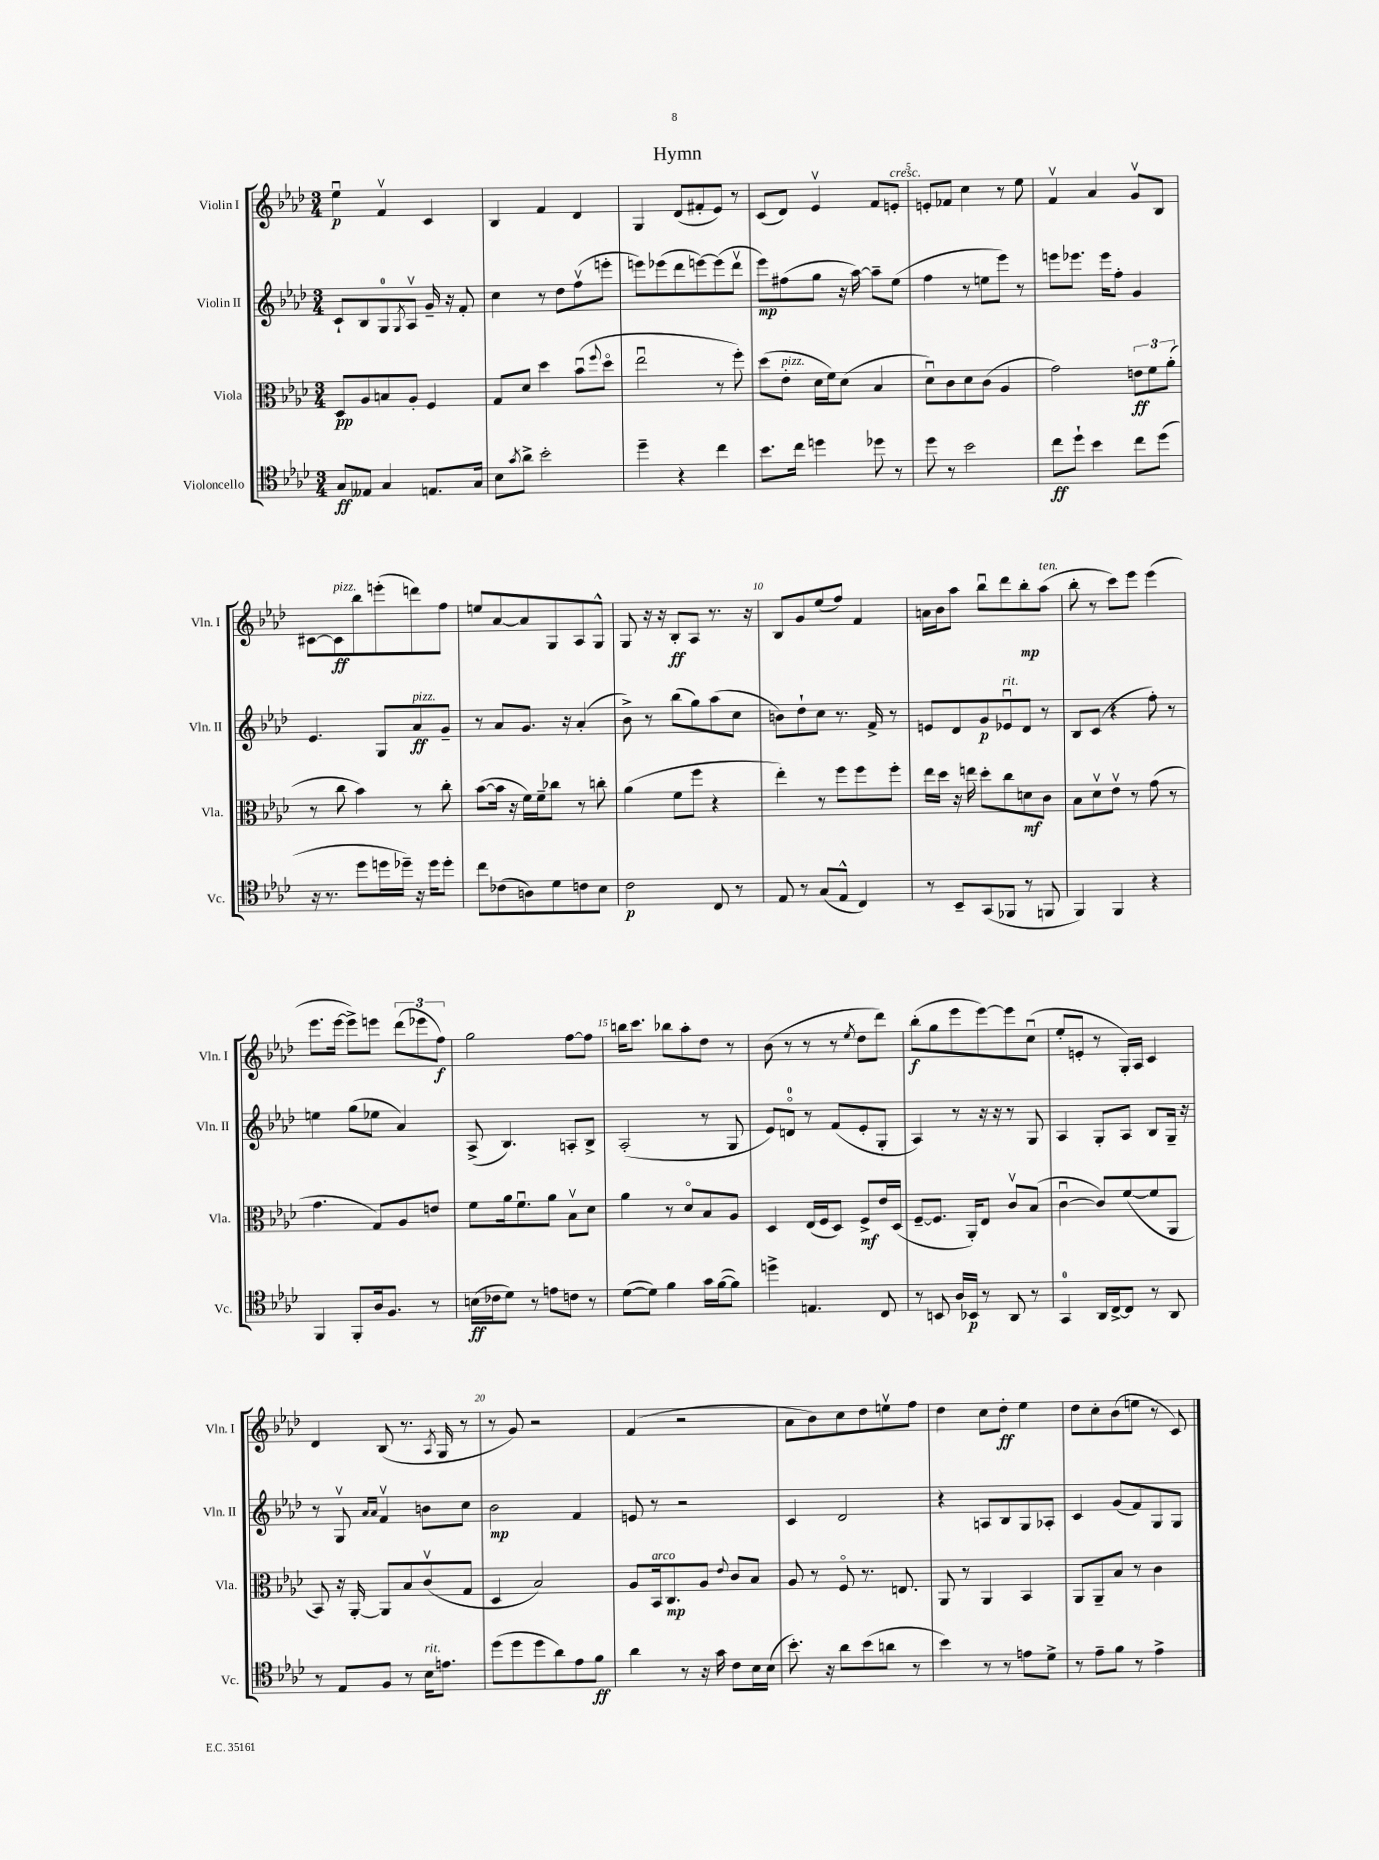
\header { title = "Hymn" }
<<
\new StaffGroup <<
\new Staff = "s0" \with { instrumentName = "Violin I" shortInstrumentName = "Vln. I" } {
    \clef treble \key aes \major \numericTimeSignature \time 3/4
    ees''4\downbow\p f'4\upbow c'4 |
    bes4 f'4 des'4 |
    g4 des'8( fis'8-. ees'8) r8 |
    c'8( des'8) ees'4\upbow f'8 e'8-.^\markup { \italic "cresc." } |
    e'8-. fes'8 c''4 r8 ees''8 |
    f'4\upbow aes'4 g'8\upbow bes8 |
    cis'8~ cis'8\ff^\markup { \italic "pizz." } bes''8 e'''8-.( d'''8) f''8 |
    e''8 aes'8~ aes'8 g8 aes8 g8-^ |
    g8 r16 r16 bes8-.\ff aes8 r8. r16 |
    bes8 g'8 ees''8( f''8) f'4 |
    a'16 bes'16 aes''8 bes''8\downbow des'''8 bes''8-.\mp aes''8^\markup { \italic "ten." }( |
    bes''8-. r8 c'''8) ees'''8 ees'''4( |
    ees'''8. ees'''16~ ees'''8->) e'''8 \tuplet 3/2 { des'''8( ees'''8 f''8\f) } |
    g''2 f''8~ f''8 |
    b''16 c'''8. bes''8 aes''8-. des''8 r8 |
    bes'8( r8 r8 r8 \acciaccatura { ees''8 } des''8 des'''8) |
    bes''8-.\f( g''8 ees'''8 ees'''8~) ees'''8 c''8\downbow( |
    ees''8-. e'8-. r8 g16-.) aes16 c'4 |
    des'4 bes8( r8. \acciaccatura { aes8 } g16 r8 |
    r8 g'8) r2 |
    f'4( r2 |
    aes'8 bes'8) c''8 des''8 e''8\upbow f''8 |
    des''4 c''8 des''8-.\ff ees''4 |
    des''8 c''8-. bes'8( e''8 r8 c'8) \bar "|." |
}
\new Staff = "s1" \with { instrumentName = "Violin II" shortInstrumentName = "Vln. II" } {
    \clef treble \key aes \major \numericTimeSignature \time 3/4
    c'8-! bes8 g8-0 \acciaccatura { g8 } aes8\upbow g'16-- r16 f'8-. |
    c''4 r8 des''8 f''8\upbow( e'''8-. |
    e'''8) ees'''8( des'''8 e'''8~) e'''8( des'''8\upbow |
    ees'''8\mp) fis''8( g''8 r16 aes''16~) aes''8-- ees''8( |
    f''4 r8 e''8 ees'''8) r8 |
    e'''8 ees'''8. ees'''16 f''8-. g'4 |
    ees'4. g8 aes'8\ff^\markup { \italic "pizz." } g'8-- |
    r8 aes'8 g'8. r16 aes'4-.( |
    bes'8->) r8 bes''8( g''8) aes''8( c''8 |
    b'8) des''8-! c''8 r8. f'16-> r8 |
    e'8 des'8 g'8\p ees'8\downbow^\markup { \italic "rit." } des'8 r8 |
    bes8 c'8( r4 f''8-.) r8 |
    e''4 g''8( ees''8 aes'4) |
    aes8->( bes4.) a8-. bes8-> |
    aes2-.( r8 g8 |
    ees'8) d'8-0\flageolet r8 f'8( ees'8-. g8-. |
    aes4) r8 r16 r16 r8 g8 |
    aes4 g8-. aes8 bes8 g16-- r16 |
    r8 g8\upbow \grace { aes'16 aes'16 } f'4\upbow b'8 c''8 |
    bes'2\mp f'4 |
    e'8 r8 r2 |
    c'4 des'2 |
    r4 a8 bes8 g8 aes8-. |
    c'4 g'8( f'8) g8 g8 \bar "|." |
}
\new Staff = "s2" \with { instrumentName = "Viola" shortInstrumentName = "Vla." } {
    \clef alto \key aes \major \numericTimeSignature \time 3/4
    des8\pp aes8 b8 aes8-. f4 |
    g8 des'8 des''4 bes'8\downbow( \appoggiatura { f''8 } des''8\flageolet |
    ees''2\downbow r8 f''8-.) |
    des''8( ees'8-.^\markup { \italic "pizz." } des'16 f'16) des'8( bes4 |
    des'8\downbow) c'8 des'8 c'8( aes4 |
    g'2) \tuplet 3/2 { e'8\ff f'8 aes'8-.( } |
    r8 c''8 bes'4) r8 c''8-. |
    bes'8~( bes'16 r16 f'16) f'16-- ces''8 r8 c''8-. |
    aes'4( f'8 f''8 r4 |
    ees''4-.) r8 f''8 f''8 f''8-. |
    ees''16 des''16 r16 e''16 des''8-. c''8 d'8\mf c'8 |
    bes8 des'8\upbow ees'8\upbow r8 g'8( r8 |
    g'4. g8) aes8 e'8 |
    f'8 aes'16 f'8.\downbow aes'8 bes8\upbow des'8 |
    aes'4 r8 des'8\flageolet bes8 aes8 |
    des4 ees16( f16 des8) f8->\mf ees'16 des16( |
    f8~-- f8. aes,16-.) ees8 c'8\upbow bes8( |
    c'4~\downbow c'8) f'8~( f'8 aes,8 |
    bes,8) r16 aes,16~-. aes,8 bes8 c'8\upbow( g8 |
    des4 bes2) |
    aes8 bes,16^\markup { \italic "arco" } c8.\mp aes8 \appoggiatura { ees'8 } c'8 bes8 |
    aes8 r8 f8\flageolet r8. e8. |
    aes,8 r8 aes,4 bes,4 |
    aes,8 aes,8-- bes8 r8 c'4 \bar "|." |
}
\new Staff = "s3" \with { instrumentName = "Violoncello" shortInstrumentName = "Vc." } {
    \clef tenor \key aes \major \numericTimeSignature \time 3/4
    g8\ff eeses8 g4 e8. g16 |
    bes8 \acciaccatura { g'8 } aes'8-> bes'2-. |
    des''4-- r4 c''4 |
    bes'8. c''16 d''4 des''8 r8 |
    des''8 r8 bes'2 |
    c''8\ff des''8-! bes'4 c''8 des''8( |
    r16 r8. des''8 d''16 des''16--) r16 des''16 des''8-. |
    c''8 ces'8( a8) des'8 c'8 bes8 |
    c'2\p c8 r8 |
    ees8 r8 g8( ees8-^ c4) |
    r8 bes,8-- g,8( fes,8 r8 f,8 |
    f,4) f,4 r4 |
    f,4 f,8-. aes16 f8. r8 |
    b16\ff( ces'16 des'8) r8 e'8 c'8 r8 |
    des'8~( des'8) f'4 g'16 f'16~( f'8) |
    d''4-> e4. c8 |
    r8 b,8 aes16 bes,16\p r8 aes,8 r8 |
    g,4-0 aes,16 c16~-> c8 r8 aes,8 |
    r8 ees8 f8 r8 bes16^\markup { \italic "rit." } e'8. |
    des''8( des''8 des''8 aes'8) ees'8 f'8\ff |
    aes'4 r8 r16 g'16 c'8 bes16 bes16( |
    bes'8.-.) r16 aes'8 bes'8( a'8 r8 |
    bes'4) r8 r8 e'8 des'8-> |
    r8 ees'8-- f'8 r8 ees'4-> \bar "|." |
}
>>
>>
\layout { \context { \Score \override BarNumber.break-visibility = ##(#f #t #t) barNumberVisibility = #(every-nth-bar-number-visible 5) } }
